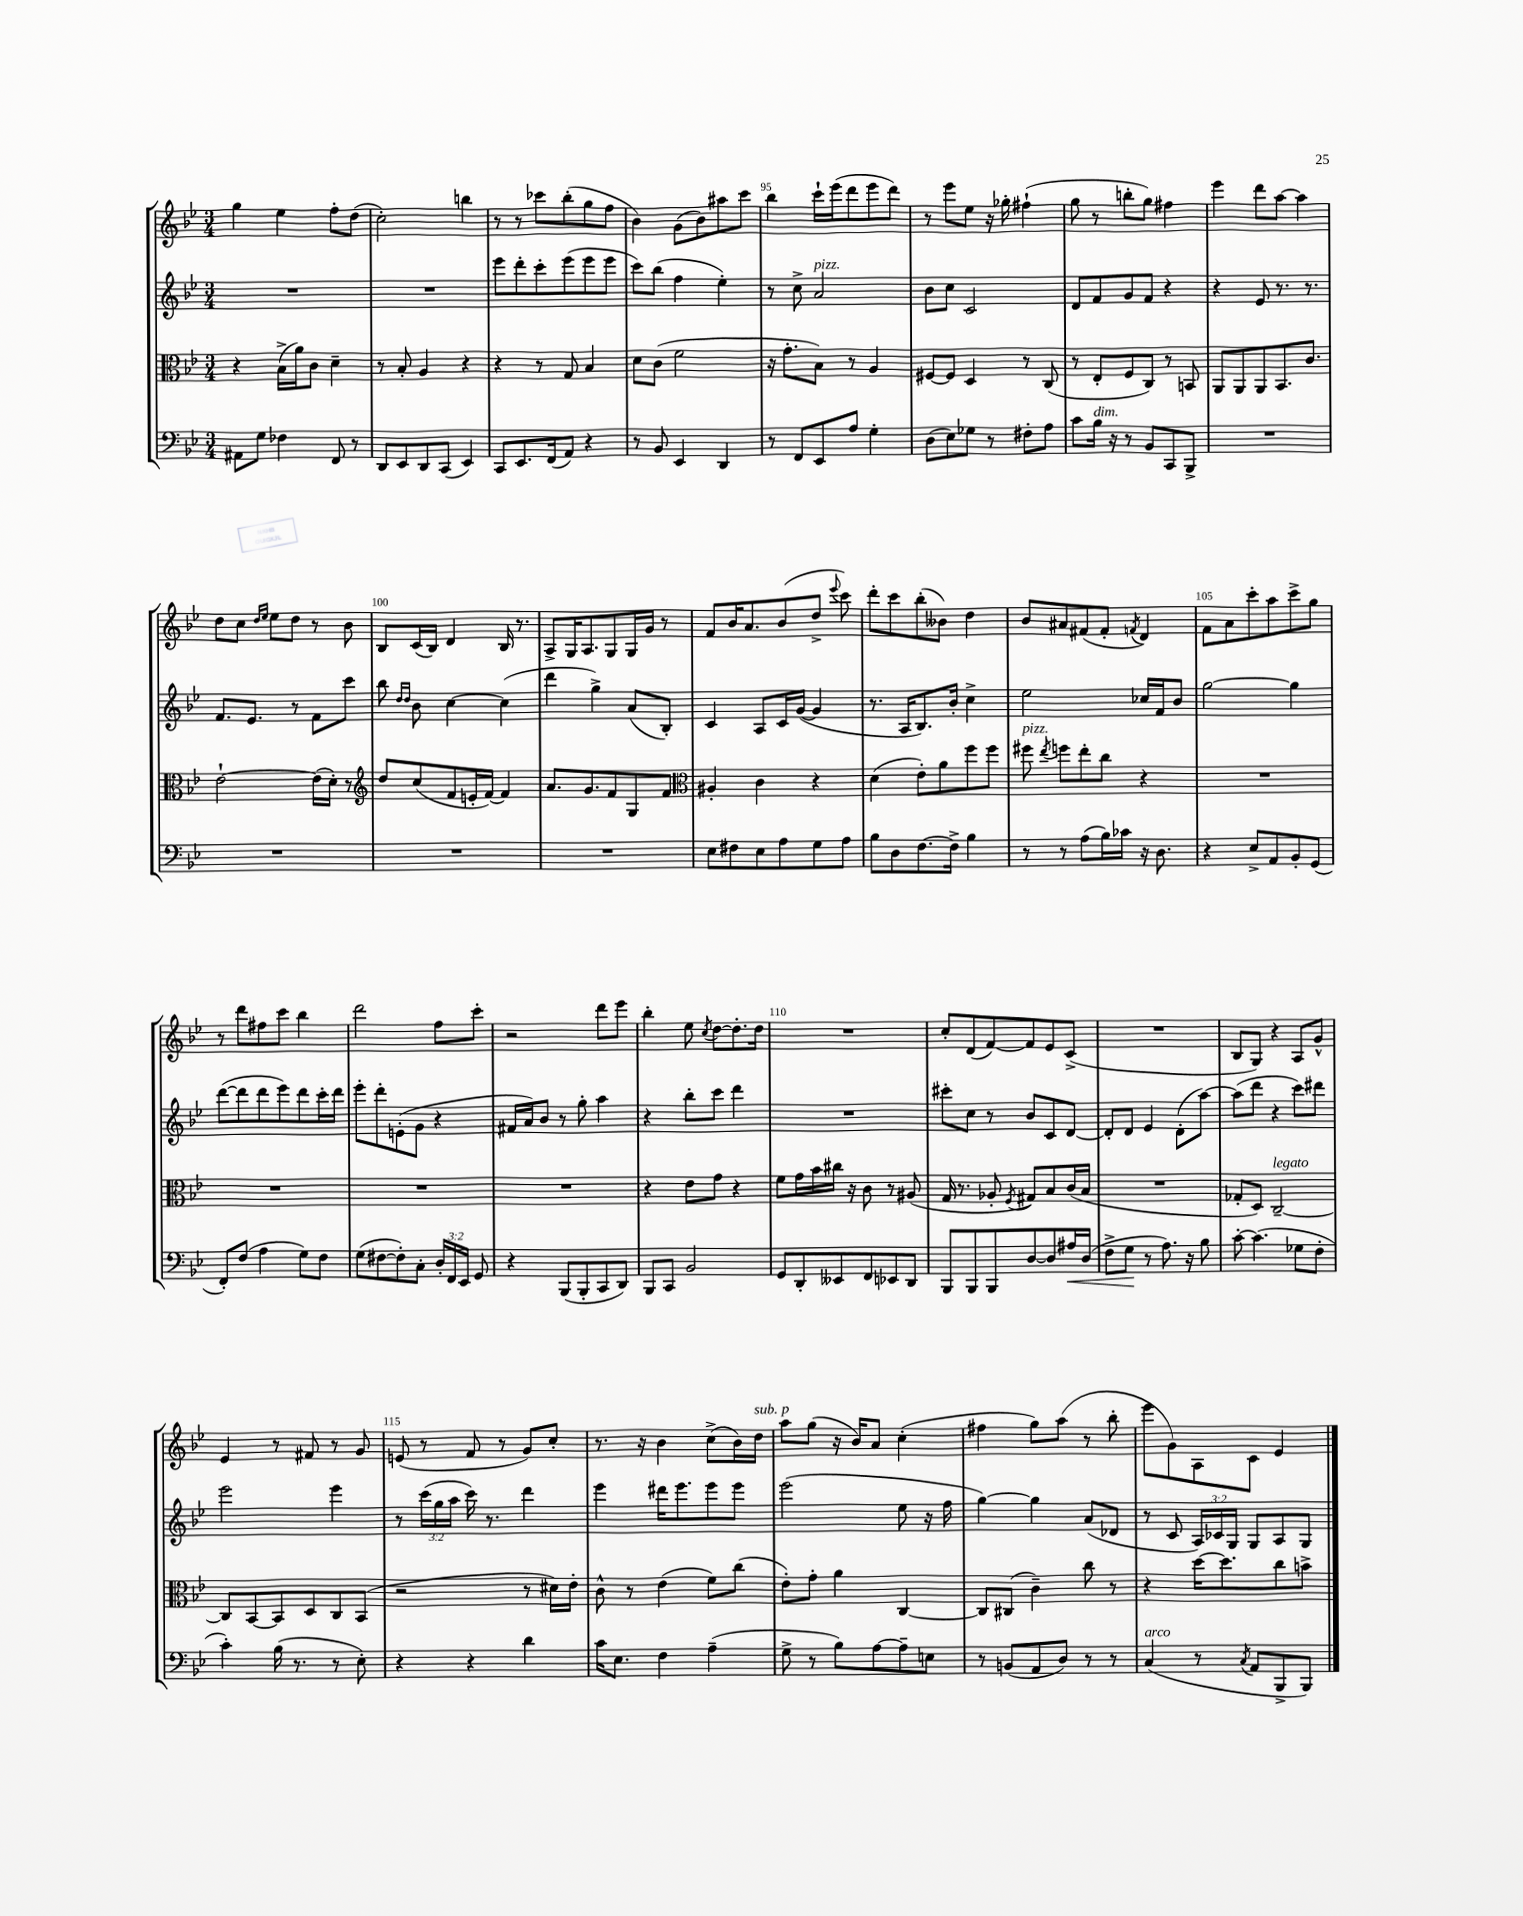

**kern	**kern	**kern	**kern
*staff4	*staff3	*staff2	*staff1
*clefF4	*clefC3	*clefG2	*clefG2
*k[b-e-]	*k[b-e-]	*k[b-e-]	*k[b-e-]
*M3/4	*M3/4	*M3/4	*M3/4
8AA#	4r	2.r	4gg
8G	.	.	.
4F-	(16B-^	.	4ee-
.	16a)	.	.
.	8c	.	.
8FF	4d~	.	8ff'
8r	.	.	(8dd
=	=	=	=
8DD	8r	2.r	2cc')
8EE-	8B-'	.	.
8DD	4A	.	.
(8CC	.	.	.
4EE-)	4r	.	4bb
=	=	=	=
8CC	4r	8eee-	8r
8.EE-	.	8ddd'	8r
.	8r	8ccc'	8ccc-
(16FF	.	.	.
8AA)	8G	(8eee-	(8bb-'
4r	4B-	8eee-	8gg
.	.	8eee-	8ff
=	=	=	=
8r	8d	8ccc)	4b-)
8BB-	(8c	(8bb-	.
4EE-	2f	4ff	(8g
.	.	.	8b-)
4DD	.	4ee-')	8aa#
.	.	.	8ccc
=	=	=	=
8r	16r	8r	4bb-
.	8.g'	.	.
8FF	.	8cc^	.
8EE-	8B-)	2a	16ccc`
.	.	.	(16eee-
8A	8r	.	8ddd
4G'	4A	.	8eee-
.	.	.	8ddd)
=	=	=	=
(8D	[8F#	8b-	8r
8E-)	8F#]	8cc	8eee-
8G-	4D	2c	8ee-
8r	.	.	16r
.	.	.	16gg-'
8F#'	8r	.	(4ff#`
8A	(8C	.	.
=	=	=	=
8c	8r	8d	8gg
16B-	8E-'	8f	8r
16r	.	.	.
8r	8F	8g	8bb'
8BB-	8C)	8f	8gg)
8CC	8r	4r	4ff#
8BBB-^	8BB	.	.
=	=	=	=
2.r	8AA	4r	4eee-
.	8AA	.	.
.	8AA	8e-	8ddd
.	8.BB-	8.r	[8aa
.	.	.	4aa]
.	8.c	8.r	.
=	=	=	=
2.r	[2e-`	8.f	8dd
.	.	.	8cc
.	.	8.e-	.
.	.	.	16qqdd
.	.	.	16qqee-
.	.	.	8ee-
.	.	8r	8dd
.	(16e-]	8f	8r
.	16d')	.	.
.	8r	8ccc	8b-
=	=	=	=
*	*clefG2	*	*
2.r	8dd	8bb-	8B-
.	.	16qqdd	.
.	.	16qqdd	.
.	(8cc	8b-	(16c
.	.	.	16B-)
.	8f	[4cc	4d
.	16e'	.	.
.	[16f)	.	.
.	4f]	(4cc]	16B-
.	.	.	8.r
=	=	=	=
2.r	8.a	4ddd	8A^
.	.	.	16G
.	8.g	.	8.A
.	.	4gg^)	.
.	8f	.	8G
.	8G	(8a	16G
.	.	.	16g
.	8f	8B-')	8r
=	=	=	=
*	*clefC3	*	*
8E-	4A#'	4c	8f
8F#	.	.	16b-
.	.	.	8.a
8E-	4c	8A	.
8A	.	16c	(8b-
.	.	([16g	.
8G	4r	4g]	8dd^
.	.	.	8qqeee-
8A	.	.	8ccc)
=	=	=	=
8B-	(4d	8.r	8ddd'
8D	.	.	8ccc
.	.	16A	.
[8.F	8e-')	8.B-)	(8bb-'
.	8a	.	8b--)
16F^]	.	16b-'	.
4B-	8ff	4cc^	4dd
.	8ff	.	.
=	=	=	=
8r	8ff#	2ee-	8b-
.	8qee-	.	.
8r	8ff	.	8a#
(8A	8ee-'	.	(8f#
16B-)	8cc	.	8f#'
16c-	.	.	.
.	.	.	8qf
16r	4r	16cc-	4d)
8.D	.	16f	.
.	.	8b-	.
=	=	=	=
4r	2.r	[2gg	8f
.	.	.	8a
8E-^	.	.	8ccc'
8AA	.	.	8aa
8BB-'	.	4gg]	8ccc^
(8GG	.	.	8gg
=	=	=	=
8FF')	2.r	([8ddd	8r
(8F	.	8ddd]	8ddd
4A	.	8ddd	8ff#
.	.	8eee-)	8ccc
8G)	.	8ddd	4bb-
8F	.	16ccc'	.
.	.	16ddd	.
=	=	=	=
(8G	2.r	8eee-'	2ddd
[8F#	.	8ddd'	.
8F#'])	.	(8e'	.
8C'	.	8g	.
24D'	.	4r	8ff
24FF	.	.	.
24EE-	.	.	.
8GG	.	.	8ccc'
=	=	=	=
4r	2.r	16f#	2r
.	.	16a)	.
.	.	8b-	.
(8BBB-	.	8r	.
8BBB-'	.	8gg'	.
8CC	.	4aa	8ddd
8DD)	.	.	8eee-
=	=	=	=
8BBB-	4r	4r	4bb-'
8CC	.	.	.
2BB-	8e-	8bb-'	8ee-
.	.	.	8qcc
.	8g	8ccc	[8dd
.	4r	4ddd	8.dd']
.	.	.	16dd
=	=	=	=
8GG	8f	2.r	2.r
8DD'	16g	.	.
.	16b-	.	.
8EE--	16cc#	.	.
.	16r	.	.
8FF	8c	.	.
8EE-	8r	.	.
8DD	(8A#	.	.
=	=	=	=
8BBB-	16G	8ccc#'	8cc'
.	8.r	.	.
8BBB-	.	8cc	(8d
8BBB-	8A-'	8r	[8f)
.	8qF	.	.
[8D	8G#)	8b-	8f]
8D]	8B-	8c	8e-
16A#	(16c	[8d	(8c^
(16D	16B-	.	.
=	=	=	=
8F^	2.r	8d']	2.r
8G	.	8d	.
8r	.	4e-	.
8.A)	.	.	.
.	.	(8d'	.
16r	.	.	.
8B-	.	[8aa)	.
=	=	=	=
[8c'	8G-'	(8aa]	8B-
(4.c]	8D)	8ddd	8G)
.	[2C~	4r	4r
8G-	.	8ccc)	8A
8F'	.	8ddd#	8g^^
=	=	=	=
4c')	8C]	2eee-	4e-
.	[8BB-	.	.
(16B-	8BB-]	.	8r
8.r	.	.	.
.	8D	.	8f#
8r	8C	4eee-	8r
8E-')	(8BB-	.	8g
=	=	=	=
4r	2r	8r	(8e
.	.	(24ccc	8r
.	.	24gg	.
.	.	24aa	.
4r	.	16ccc)	8f
.	.	8.r	.
.	.	.	8r
4d	8r	4ddd	8g)
.	16d#)	.	8cc'
.	16e-'	.	.
=	=	=	=
16c	8c^^	4eee-	8.r
8.E-	.	.	.
.	8r	.	.
.	.	.	16r
4F	(4e-	16ddd#	4b-
.	.	8.eee-	.
(4A~	8f)	8eee-	(8cc^
.	(8cc	8eee-	16b-)
.	.	.	16dd
=	=	=	=
8G^	8e-')	(2eee-	8aa
8r	8g'	.	(8gg
8B-)	4a	.	16r
.	.	.	16b-)
[8A	.	.	8a
8A~]	[4C	8ee-	(4cc'
8E	.	16r	.
.	.	16ff	.
=	=	=	=
8r	8C]	[4gg)	4ff#
(8BB	(8C#	.	.
8AA	4c~)	4gg]	8gg)
8D)	.	.	(8aa
8r	8cc	(8a	8r
8r	8r	8d-	8bb-'
=	=	=	=
(4C	4r	8r	8eee-
.	.	8c	8g)
8r	[16dd	24A)	8A
.	.	24c-	.
.	8.dd]	.	.
.	.	24G	.
8qC	.	.	.
8AA	.	8G	8c
8BBB-^	8cc	8A	4e-
8BBB-)	8b^	8G	.
==	==	==	==
*-	*-	*-	*-
